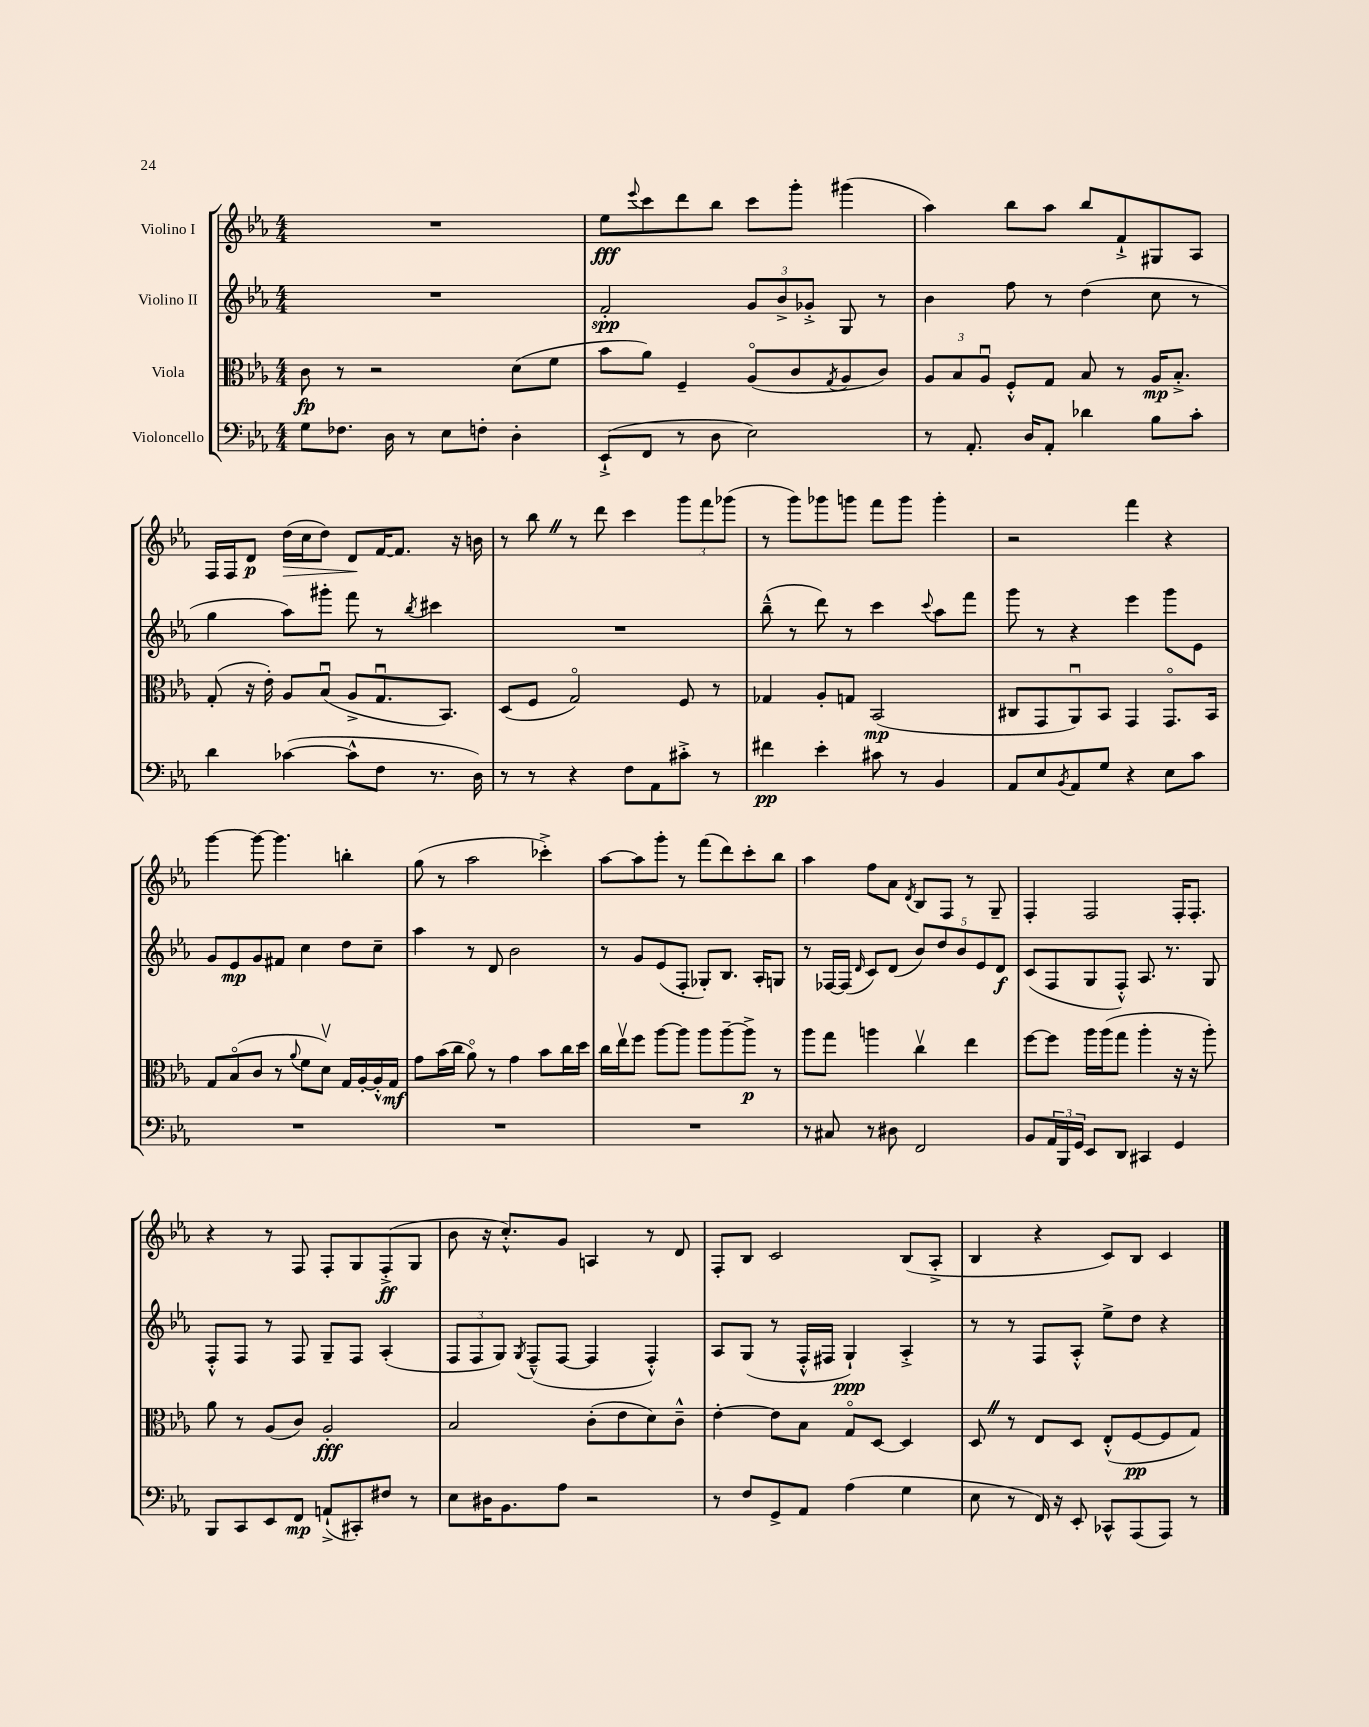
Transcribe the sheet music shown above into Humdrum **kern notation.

**kern	**dynam	**kern	**dynam	**kern	**dynam	**kern	**dynam
*part4	*part4	*part3	*part3	*part2	*part2	*part1	*part1
*staff4	*staff4	*staff3	*staff3	*staff2	*staff2	*staff1	*staff1
*I"Violoncello	*	*I"Viola	*	*I"Violino II	*	*I"Violino I	*
*clefF4	*	*clefC3	*	*clefG2	*	*clefG2	*
*k[b-e-a-]	*	*k[b-e-a-]	*	*k[b-e-a-]	*	*k[b-e-a-]	*
*M4/4	*	*M4/4	*	*M4/4	*	*M4/4	*
=1	=1	=1	=1	=1	=1	=1	=1
8G\L	.	8c\	fp	1r	.	1r	.
8.F-X\J	.	8r	.	.	.	.	.
.	.	2r	.	.	.	.	.
16D\	.	.	.	.	.	.	.
8r	.	.	.	.	.	.	.
8E-\L	.	.	.	.	.	.	.
8Fn'\J	.	.	.	.	.	.	.
4D'\	.	(8d\L	.	.	.	.	.
.	.	8f\J	.	.	.	.	.
=2	=2	=2	=2	=2	=2	=2	=2
(8EE-`^/L	.	8b-\L	.	2f'/	spp	8ee-\L	fff
.	.	.	.	.	.	8qqeee-/	.
8FF/J	.	8a-\J)	.	.	.	8ccc\	.
8r	.	4F~/	.	.	.	8ddd\	.
8D\	.	.	.	.	.	8bb-\J	.
2E-\)	.	(8A-/L	.	12g/L	.	8ccc\L	.
.	.	.	.	12b-^/	.	.	.
.	.	8c/	.	.	.	8ggg'\J	.
.	.	.	.	12g-X'^/J	.	.	.
.	.	8qG/	.	.	.	.	.
.	.	8A-/	.	8G/	.	(4ggg#X\	.
.	.	8c/J)	.	8r	.	.	.
=3	=3	=3	=3	=3	=3	=3	=3
8r	.	12A-/L	.	4b-\	.	4aa-\)	.
.	.	12B-/	.	.	.	.	.
8.AA-'/	.	.	.	.	.	.	.
.	.	12A-u/J	.	.	.	.	.
.	.	8F'^^/L	.	8ff\	.	8bb-\L	.
16D/KL	.	.	.	.	.	.	.
8AA-'/J	.	8G/J	.	8r	.	8aa-\J	.
4d-X\	.	8B-/	.	(4dd\	.	8bb-/L	.
.	.	8r	.	.	.	8f`^/	.
8B-\L	.	16A-/KL	mp	8cc\	.	8G#X/	.
.	.	8.B-'^/J	.	.	.	.	.
8c'\J	.	.	.	8r	.	8A-/J	.
!!LO:LB:g=z
=4	=4	=4	=4	=4	=4	=4	=4
4d\	.	(8G'/	.	4gg\	.	16F/LL	.
.	.	.	.	.	.	16F/J	.
.	.	16r	.	.	.	8d/J	p
.	.	16e-'\)	.	.	.	.	.
!	!	!	!	!	!	!	!LO:HP:b
([4c-X\	.	8A-/L	.	8aa-\L)	.	(16dd\LL	>
.	.	.	.	.	.	16cc\J	.
.	.	(8B-u/J	.	8ggg#X'\J	.	8dd\J)	.
8c-^^\L]	.	8A-^/L	.	8fff\	.	8d/L	.
8F\J	.	8.Gu/	.	8r	.	[16f/K	]
.	.	.	.	.	.	8.f/J]	.
.	.	.	.	8qbb-/	.	.	.
8.r	.	.	.	4ccc#X\	.	.	.
.	.	8.BB-/J)	.	.	.	.	.
.	.	.	.	.	.	16r	.
16D\)	.	.	.	.	.	16bn\	.
=5	=5	=5	=5	=5	=5	=5	=5
8r	.	(8D/L	.	1r	.	8r	.
8r	.	8F/J	.	.	.	8bb-Z\	.
4r	.	2G/)	.	.	.	8r	.
.	.	.	.	.	.	8ddd\	.
8F\L	.	.	.	.	.	4ccc\	.
8AA-\	.	.	.	.	.	.	.
8c#X'^\J	.	8F/	.	.	.	12ggg\L	.
.	.	.	.	.	.	12fff\	.
8r	.	8r	.	.	.	.	.
.	.	.	.	.	.	(12ggg-X\J	.
=6	=6	=6	=6	=6	=6	=6	=6
4f#X\	pp	4G-X/	.	(8bb-~^^\	.	8r	.
.	.	.	.	8r	.	8ggg\L)	.
4e-'\	.	8A-'/L	.	8ddd\)	.	8ggg-X\	.
.	.	8Gn/J	.	8r	.	8gggn\J	.
8c#X\	.	(2BB-/	mp	4ccc\	.	8fff\L	.
8r	.	.	.	.	.	8ggg\J	.
.	.	.	.	8qqccc/	.	.	.
4BB-/	.	.	.	8aa-\L	.	4ggg'\	.
.	.	.	.	8fff\J	.	.	.
=7	=7	=7	=7	=7	=7	=7	=7
8AA-/L	.	8C#X/L	.	8ggg\	.	2r	.
8E-/	.	8GG/	.	8r	.	.	.
8qBB-/	.	.	.	.	.	.	.
8AA-/	.	8AA-u/)	.	4r	.	.	.
8G/J	.	8BB-/J	.	.	.	.	.
4r	.	4GG/	.	4eee-\	.	4fff\	.
8E-\L	.	8.GG/L	.	8ggg\L	.	4r	.
8c\J	.	.	.	8e-\J	.	.	.
.	.	16BB-/Jk	.	.	.	.	.
!!LO:LB:g=z
=8	=8	=8	=8	=8	=8	=8	=8
1r	.	8G/L	.	8g/L	.	[4ggg\	.
.	.	(8B-/	.	8e-/	mp	.	.
.	.	8c/J	.	8g/	.	8ggg\_	.
.	.	8r	.	8f#X/J	.	4.ggg\]	.
.	.	8qqa-/	.	.	.	.	.
.	.	8f\L	.	4cc\	.	.	.
.	.	8dv\J)	.	.	.	.	.
.	.	16G/LL	.	8dd\L	.	4bbn'\	.
.	.	[16A-'/	.	.	.	.	.
.	.	16A-'^^/]	.	8cc~\J	.	.	.
.	.	16G/JJ	mf	.	.	.	.
=9	=9	=9	=9	=9	=9	=9	=9
1r	.	8g\L	.	4aa-\	.	(8gg\	.
.	.	(16b-\L	.	.	.	8r	.
.	.	16cc\JJ	.	.	.	.	.
.	.	8a-\)	.	8r	.	2aa-\	.
.	.	8r	.	8d/	.	.	.
.	.	4g\	.	2b-\	.	.	.
.	.	8b-\L	.	.	.	4ccc-X'^\)	.
.	.	16cc\L	.	.	.	.	.
.	.	16dd\JJ	.	.	.	.	.
=10	=10	=10	=10	=10	=10	=10	=10
1r	.	16cc\LL	.	8r	.	[8aa-\L	.
.	.	16ee-v\J	.	.	.	.	.
.	.	8ff\J	.	8g/L	.	8aa-\]	.
.	.	[8aa-\L	.	(8e-/	.	8ggg'\J	.
.	.	8aa-\J]	.	8F'/J	.	8r	.
.	.	8aa-\L	.	8G-X'/L)	.	(8fff\L	.
.	.	[8aa-~\	.	8.B-/J	.	8ddd\)	.
.	.	8aa-^\J]	p	.	.	8ccc'\	.
.	.	.	.	16A-'/KL	.	.	.
.	.	8r	.	8Gn/J	.	8bb-\J	.
=11	=11	=11	=11	=11	=11	=11	=11
8r	.	8aa-\L	.	8r	.	4aa-\	.
8C#X/	.	8gg\J	.	[16F-X/LL	.	.	.
.	.	.	.	(16F-/JJ]	.	.	.
.	.	.	.	16qqd/	.	.	.
8r	.	4aan\	.	8c/L)	.	8ff\L	.
8D#X\	.	.	.	(8d/J	.	8a-\J	.
.	.	.	.	.	.	8qd/	.
2FF/	.	4ccv\	.	10b-/L)	.	8B-/L	.
.	.	.	.	10dd/	.	.	.
.	.	.	.	.	.	8F/J	.
.	.	.	.	10b-/	.	.	.
.	.	4ee-\	.	.	.	8r	.
.	.	.	.	10e-/	.	.	.
.	.	.	.	.	.	8G~/	.
.	.	.	.	10d/J	f	.	.
=12	=12	=12	=12	=12	=12	=12	=12
8BB-/L	.	[8ff\L	.	(8c/L	.	4F'/	.
24AA-/L	.	8ff\J]	.	8F/	.	.	.
24BBB-/	.	.	.	.	.	.	.
24GG/JJ	.	.	.	.	.	.	.
8EE-/L	.	16aa-\LL	.	8G/	.	2F/	.
.	.	(16aa-\J	.	.	.	.	.
8DD/J	.	8gg\J	.	8F'^^/J)	.	.	.
4CC#X/	.	4aa-'\	.	8.A-/	.	.	.
.	.	.	.	8.r	.	.	.
4GG/	.	16r	.	.	.	16F'/KL	.
.	.	16r	.	.	.	8.F'/J	.
.	.	8aa-'\)	.	8G/	.	.	.
!!LO:LB:g=z
=13	=13	=13	=13	=13	=13	=13	=13
8BBB-/L	.	8a-\	.	8F'^^/L	.	4r	.
8CC/	.	8r	.	8F/J	.	.	.
8EE-/	.	(8A-/L	.	8r	.	8r	.
8FF/J	mp	8c/J)	.	8F/	.	8F/	.
(8AAn`^/L	.	2A-'/	fff	8G~/L	.	8F'/L	.
8CC#X'/)	.	.	.	8F/J	.	8G/	.
8F#X/J	.	.	.	(4A-'/	.	(8F'^/	ff
8r	.	.	.	.	.	8G/J	.
=14	=14	=14	=14	=14	=14	=14	=14
8E-\L	.	2B-/	.	12F/L	.	8b-\	.
.	.	.	.	12F/	.	.	.
16D#X\K	.	.	.	.	.	16r	.
.	.	.	.	12G/J)	.	.	.
8.BB-\	.	.	.	.	.	8.cc'^^/L)	.
.	.	.	.	8qG/	.	.	.
.	.	.	.	(8F~^^/L	.	.	.
8A-\J	.	.	.	[8F/J	.	8g/J	.
2r	.	(8c'\L	.	4F/]	.	4An/	.
.	.	8e-\	.	.	.	.	.
.	.	8d\)	.	4F'^^/)	.	8r	.
.	.	8c~^^\J	.	.	.	8d/	.
=15	=15	=15	=15	=15	=15	=15	=15
8r	.	[4e-'\	.	8A-/L	.	8F'/L	.
8F/L	.	.	.	(8G/J	.	8B-/J	.
8GG^/	.	8e-\L]	.	8r	.	2c/	.
8AA-/J	.	8B-\J	.	16F'^^/LL	.	.	.
.	.	.	.	16F#X/JJ	.	.	.
(4A-\	.	8G/L	.	4G`/)	ppp	.	.
.	.	[8D/J	.	.	.	.	.
4G\	.	4D/]	.	4A-'^/	.	(8B-/L	.
.	.	.	.	.	.	8A-'^/J	.
=16	=16	=16	=16	=16	=16	=16	=16
8E-\	.	8DZ/	.	8r	.	4B-/	.
8r	.	8r	.	8r	.	.	.
16FF/)	.	8E-/L	.	8F/L	.	4r	.
16r	.	.	.	.	.	.	.
8EE-'/	.	8D/J	.	8A-'^^/J	.	.	.
8CC-X^^/L	.	(8E-'^^/L	.	8ee-^\L	.	8c/L)	.
(8AAA-/	.	[8F/	pp	8dd\J	.	8B-/J	.
8AAA-/J)	.	8F/]	.	4r	.	4c/	.
8r	.	8G/J)	.	.	.	.	.
==	==	==	==	==	==	==	==
*-	*-	*-	*-	*-	*-	*-	*-
